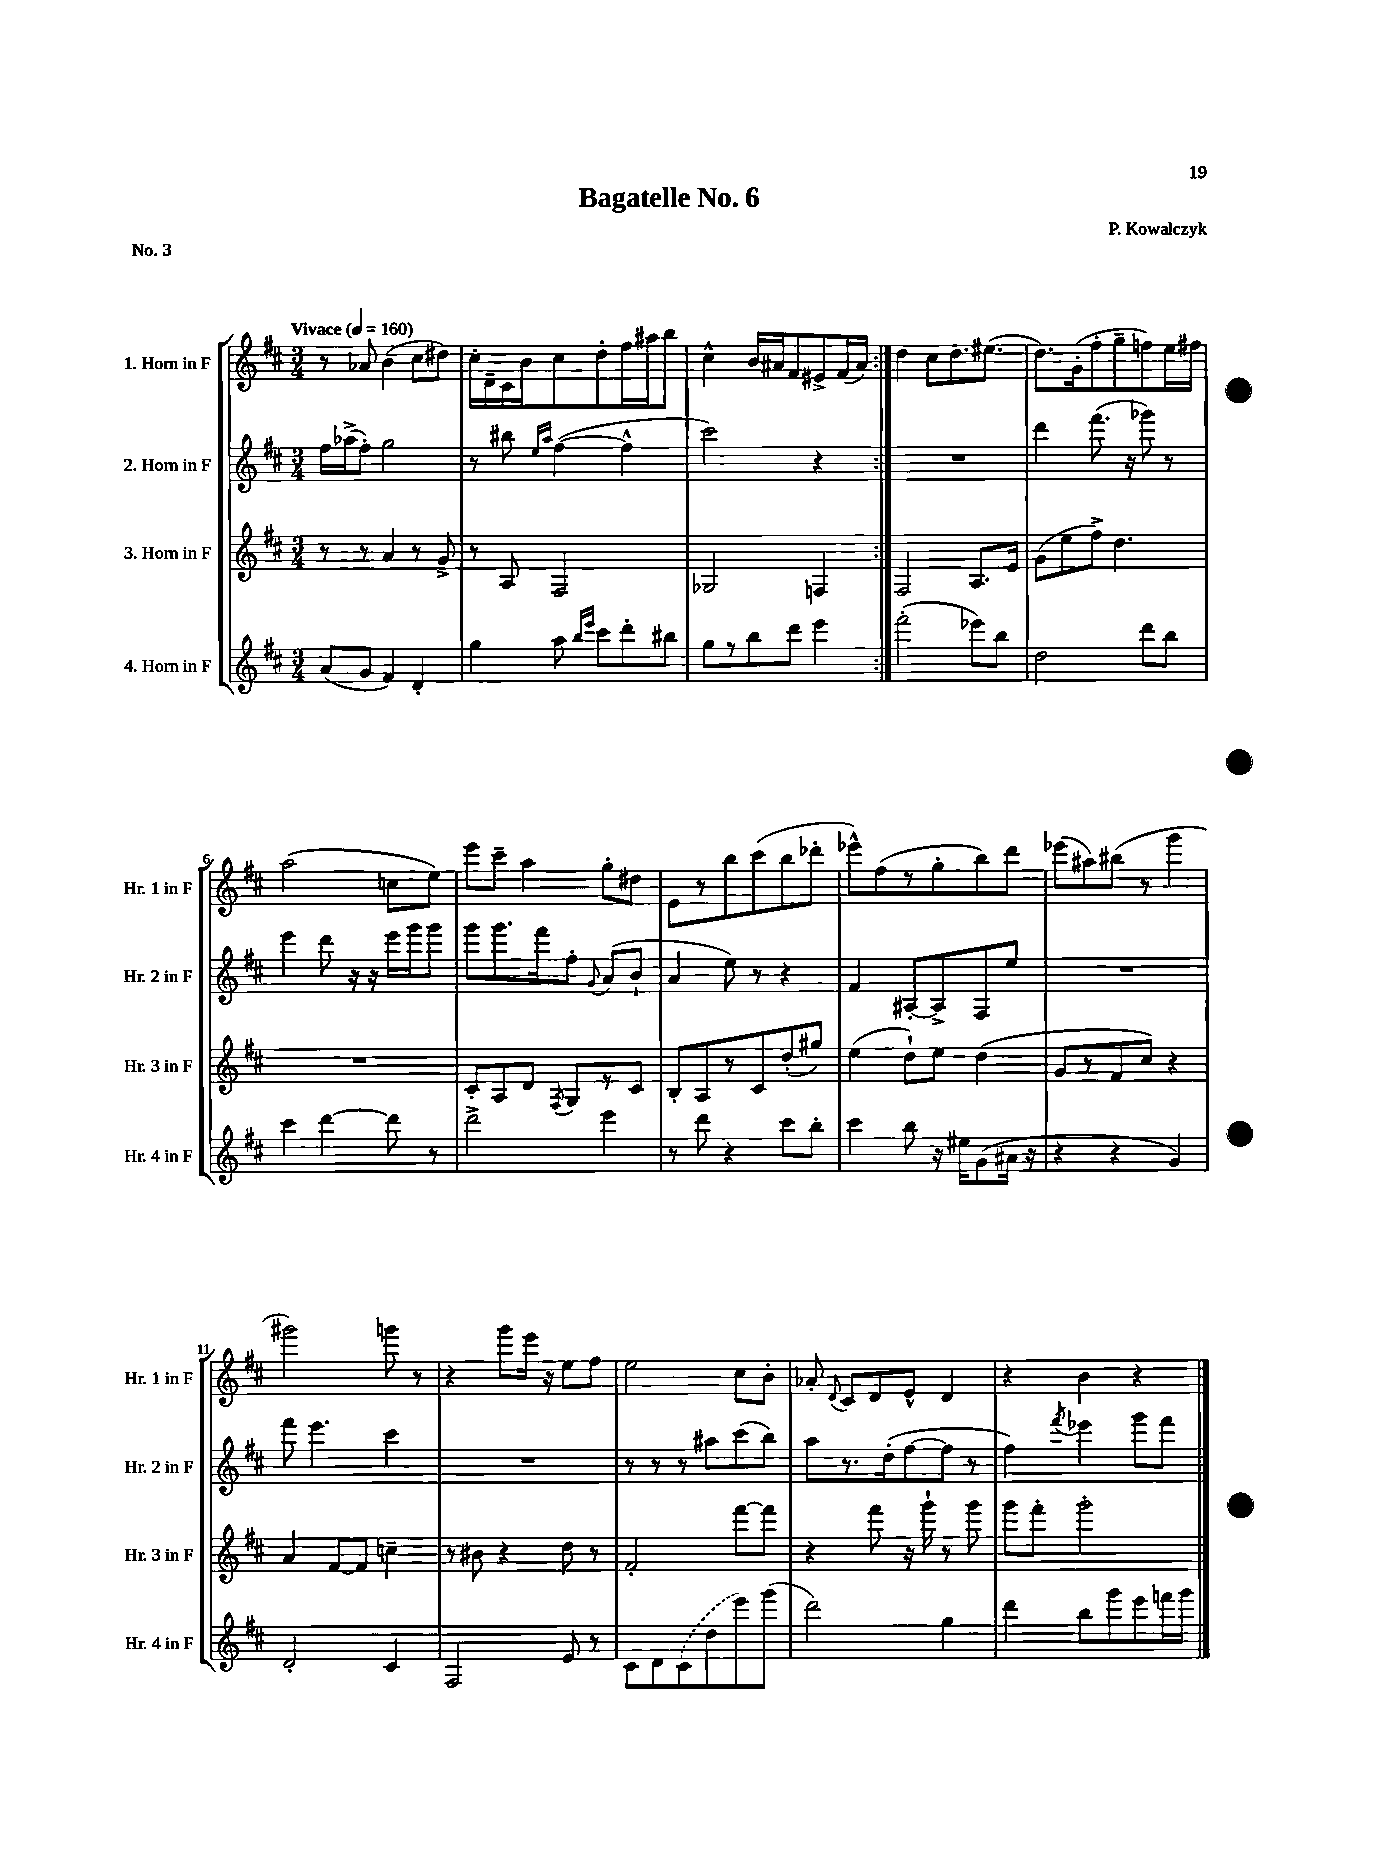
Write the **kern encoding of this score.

**kern	**kern	**kern	**kern
*part4	*part3	*part2	*part1
*staff4	*staff3	*staff2	*staff1
*I"4. Horn in F	*I"3. Horn in F	*I"2. Horn in F	*I"1. Horn in F
*I'Hr. 4 in F	*I'Hr. 3 in F	*I'Hr. 2 in F	*I'Hr. 1 in F
*clefG2	*clefG2	*clefG2	*clefG2
*k[f#c#]	*k[f#c#]	*k[f#c#]	*k[f#c#]
*M3/4	*M3/4	*M3/4	*M3/4
*MM160	*MM160	*MM160	*MM160
=1	=1	=1	=1
!	!	!	!LO:TX:a:B:t=Vivace
(8a/L	8r	16ff#\LL	8r
.	.	(16aa-X^\J	.
8g/J	8r	8ff#'\J)	8a-X/
4f#/)	4a/	2gg\	(4b\
4d'/	8r	.	8cc#\L
.	8g^/	.	8dd#X\J)
=2	=2	=2	=2
4gg\	8r	8r	16cc#'\LL
.	.	.	16d~\
.	8A/	8bb#X\	16c#\
.	.	.	16b\J
.	.	16qqee/LL	.
.	.	16qqaa/JJ	.
8aa\	2F#/	([4ff#\	8cc#\
16qqbb/LL	.	.	.
16qqeee/JJ	.	.	.
8ccc#\L	.	.	8dd'\
8ddd'\	.	4ff#^^\]	16ff#\L
.	.	.	16aa#X\J
8bb#X\J	.	.	8bb\J
=3	=3	=3	=3
8gg\L	2G-X/	2ccc#\)	4cc#^^\
8r	.	.	.
8bb\	.	.	16b/LL
.	.	.	16a#X/J
8ddd\J	.	.	8f#/
4eee\	4Fn/	4r	8e#X^/
.	.	.	(16f#/L
.	.	.	16a#/JJ)
=4:|!	=4:|!	=4:|!	=4:|!
(2fff#'\	2F#/	2.r	4dd\
.	.	.	8cc#\L
.	.	.	8.dd\
8eee-X\L)	8.A/L	.	.
.	.	.	(8.ee#X\J
8bb\J	.	.	.
.	16e/Jk	.	.
=5	=5	=5	=5
2dd\	(8g\L	4ddd\	8.dd\L)
.	8ee\	.	.
.	.	.	(16g'\k
.	8ff#^\J)	(8.fff#\	8ff#'\
.	4.dd\	.	8gg~\
.	.	16r	.
8ddd\L	.	8ggg-X\)	8ffn\)
8bb\J	.	8r	16ee\L
.	.	.	16ff#X\JJ
!!LO:LB:g=z
=6	=6	=6	=6
4ccc#\	2.r	4eee\	(2aa\
[4ddd\	.	8ddd\	.
.	.	16r	.
.	.	16r	.
8ddd\]	.	16eee\LL	8ccn\L
.	.	16ggg\J	.
8r	.	8ggg\J	8ee\J)
=7	=7	=7	=7
2ddd^\	8c#'/L	8ggg\L	8eee\L
.	8A/	8.ggg\	8ccc#~\J
.	8d/J	.	4aa\
.	.	16fff#\k	.
.	8qF#/	.	.
.	8G/L	8ff#'\J	.
.	.	8qqg/	.
4eee\	8r	(8a/L	8gg'\L
.	8c#/J	8b`/J	8dd#X\J
=8	=8	=8	=8
8r	8B'/L	4a/	8e\L
8ddd\	8A/	.	8r
4r	8r	8ee\)	8bb\
.	8c#/	8r	(8ccc#\
8ccc#\L	(8dd'/	4r	8bb\
8bb'\J	8gg#X/J)	.	8ddd-X'\J
=9	=9	=9	=9
4ccc#\	(4ee\	4f#/	8eee-X^^\L)
.	.	.	(8ff#\
8bb\	8dd`\L)	[8A#X'/L	8r
16r	8ee\J	8A#^/]	8gg'\
16ee#X\KL	.	.	.
(8g\	(4dd\	8F#/	8bb\)
16a#X\Jk	.	8ee/J	8ddd\J
16r	.	.	.
=10	=10	=10	=10
4r	8g/L	2.r	(8eee-X\L
.	8r	.	8aa#X\)
4r	8f#/	.	(8bb#X\J
.	8cc#/J)	.	8r
4g/)	4r	.	4ggg\
!!LO:LB:g=z
=11	=11	=11	=11
2d'/	4a/	8fff#\	2ggg#X\)
.	.	4.eee\	.
.	[8f#/L	.	.
.	8f#/J]	.	.
4c#/	4ccn~\	4ccc#\	8gggn\
.	.	.	8r
=12	=12	=12	=12
2F#/	8r	2.r	4r
.	8b#X\	.	.
.	4r	.	8ggg\L
.	.	.	16eee\Jk
.	.	.	16r
8e/	8dd\	.	8ee\L
8r	8r	.	8ff#\J
=13	=13	=13	=13
8c#\L	2f#'/	8r	2ee\
8d\	.	8r	.
(8c#\	.	8r	.
8dd\	.	8aa#X\L	.
8eee\)	[8fff#\L	(8ccc#\	8cc#\L
(8ggg\J	8fff#\J]	8bb\J)	8b'\J
=14	=14	=14	=14
2ddd\)	4r	8aa\L	8a-X'/
.	.	.	8qqd/
.	.	8.r	8c#/L
.	8fff#\	.	8d/
.	.	(16dd'\k	.
.	16r	[8ff#\	8e^^/J
.	16ggg`\	.	.
4gg\	8r	8ff#\J]	4d/
.	8ggg\	8r	.
=15	=15	=15	=15
4ddd\	8ggg\L	4ff#\)	4r
.	8fff#'\J	.	.
.	.	8qfff#/	.
8bb\L	2ggg'\	4eee-X\	4b\
8ggg\	.	.	.
8eee\	.	8ggg\L	4r
16fffn\L	.	8fff#\J	.
16ggg\JJ	.	.	.
==	==	==	==
*-	*-	*-	*-
